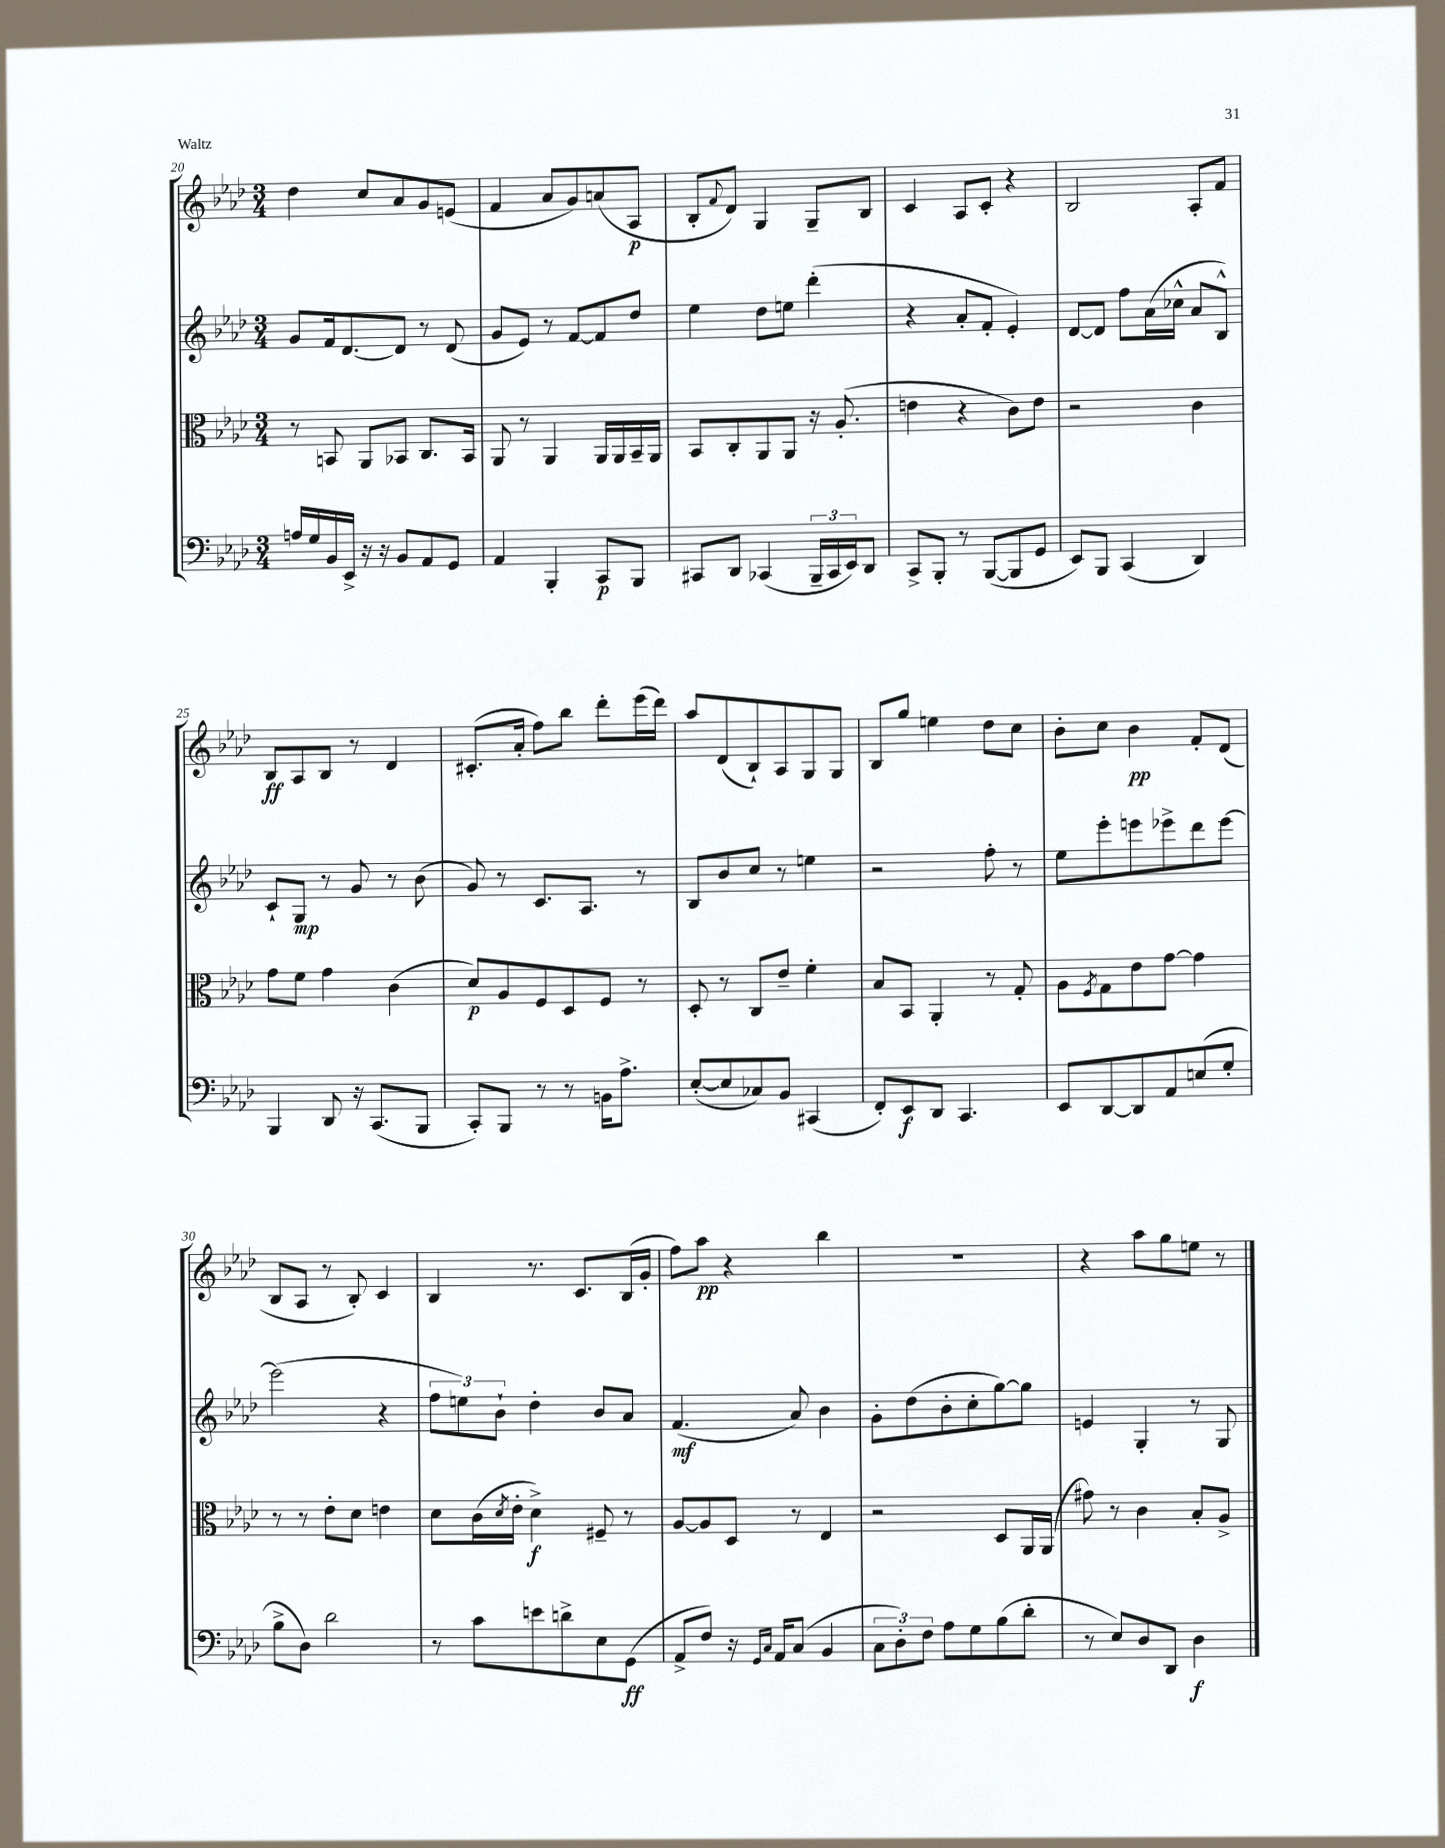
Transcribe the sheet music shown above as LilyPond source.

<<
\new StaffGroup <<
\new Staff = "s0" {
    \clef treble \key aes \major \numericTimeSignature \time 3/4
    des''4 c''8 aes'8 g'8 e'8( |
    f'4 aes'8 g'8) a'8( aes8\p |
    bes8-. \appoggiatura { f'8 } des'8) g4 g8-- bes8 |
    c'4 aes8 c'8-. r4 |
    bes2 aes8-. f'8 |
    bes8\ff aes8 bes8 r8 des'4 |
    cis'8.-.( aes'16-. f''8) bes''8 des'''8-. ees'''16( des'''16) |
    aes''8 des'8( bes8-!) aes8 g8 g8 |
    bes8 g''8 e''4 des''8 c''8 |
    bes'8-. c''8 bes'4\pp f'8-. des'8( |
    bes8 aes8 r8 bes8-.) c'4 |
    bes4 r8. c'8. bes16( g'16-. |
    f''8) aes''8\pp r4 bes''4 |
    R2. |
    r4 aes''8 g''8 e''8 r8 \bar "|." |
}
\new Staff = "s1" {
    \clef treble \key aes \major \numericTimeSignature \time 3/4
    g'8 f'16 des'8.~ des'8 r8 des'8( |
    g'8 ees'8) r8 f'8~ f'8 des''8 |
    ees''4 des''8 e''8 des'''4-.( |
    r4 aes'8-. f'8-. ees'4-.) |
    des'8~ des'8 f''8 aes'16( ces''16-^ aes'8 bes8-^) |
    c'8-! g8\mp r8 g'8 r8 bes'8( |
    g'8) r8 c'8. aes8. r8 |
    bes8 bes'8 c''8 r8 e''4 |
    r2 f''8-. r8 |
    ees''8 ees'''8-. e'''8 ees'''8-> des'''8 ees'''8~ |
    ees'''2( r4 |
    \tuplet 3/2 { f''8 e''8) bes'8-! } des''4-. bes'8 aes'8 |
    f'4.\mf( aes'8) bes'4 |
    g'8-. des''8( bes'8-. c''8-. g''8~) g''8 |
    e'4 g4-. r8 g8 \bar "|." |
}
\new Staff = "s2" {
    \clef alto \key aes \major \numericTimeSignature \time 3/4
    r8 b,8 aes,8 bes,8 c8. bes,16 |
    aes,8 r8 aes,4 aes,16 aes,16 bes,16-- aes,16 |
    bes,8 c8-. aes,8 aes,8 r16 aes8.-.( |
    e'4 r4 c'8) e'8 |
    r2 c'4 |
    g'8 f'8 g'4 c'4( |
    des'8\p) aes8 f8 des8 f8 r8 |
    des8-. r8 c8 ees'8-- f'4-. |
    bes8 bes,8 aes,4-. r8 g8-. |
    aes8 \acciaccatura { f8 } g8 ees'8 g'8~ g'4 |
    r8 r8 ees'8-. des'8 e'4 |
    des'8 c'16( \acciaccatura { des'8 } ees'16-. des'4->\f) fis8-- r8 |
    aes8~ aes8 des8 r8 ees4 |
    r2 des8 aes,16 aes,16( |
    gis'8) r8 c'4 bes8-. aes8-> \bar "|." |
}
\new Staff = "s3" {
    \clef bass \key aes \major \numericTimeSignature \time 3/4
    a16 g16 bes,16 ees,16-> r16 r16 bes,8 aes,8 g,8 |
    aes,4 bes,,4-. c,8\p bes,,8 |
    cis,8 des,8 ces,4( \tuplet 3/2 { bes,,16-- ces,16 ees,16) } des,8 |
    c,8-> bes,,8-. r8 bes,,8~( bes,,8 g,8 |
    ees,8) bes,,8 c,4( des,4) |
    bes,,4 des,8 r16 c,8.( bes,,8 |
    c,8-.) bes,,8 r8 r8 b,16 aes8.-> |
    ees8~-.( ees8 ces8) bes,8 cis,4( |
    f,8-.) ees,8\f des,8 c,4. |
    ees,8 des,8~ des,8 aes,8 e8( g8-. |
    bes8-> des8) des'2 |
    r8 c'8 e'8 d'8-> ees8 g,8\ff( |
    aes,8-> f8) r16 \grace { g,16 c16 } aes,16 c8( bes,4 |
    \tuplet 3/2 { c8 des8-.) f8 } aes8 g8 bes8( des'8-. |
    r8 ees8) des8 des,8 des4\f \bar "|." |
}
>>
>>
\layout { \context { \Score currentBarNumber = #20 } }
